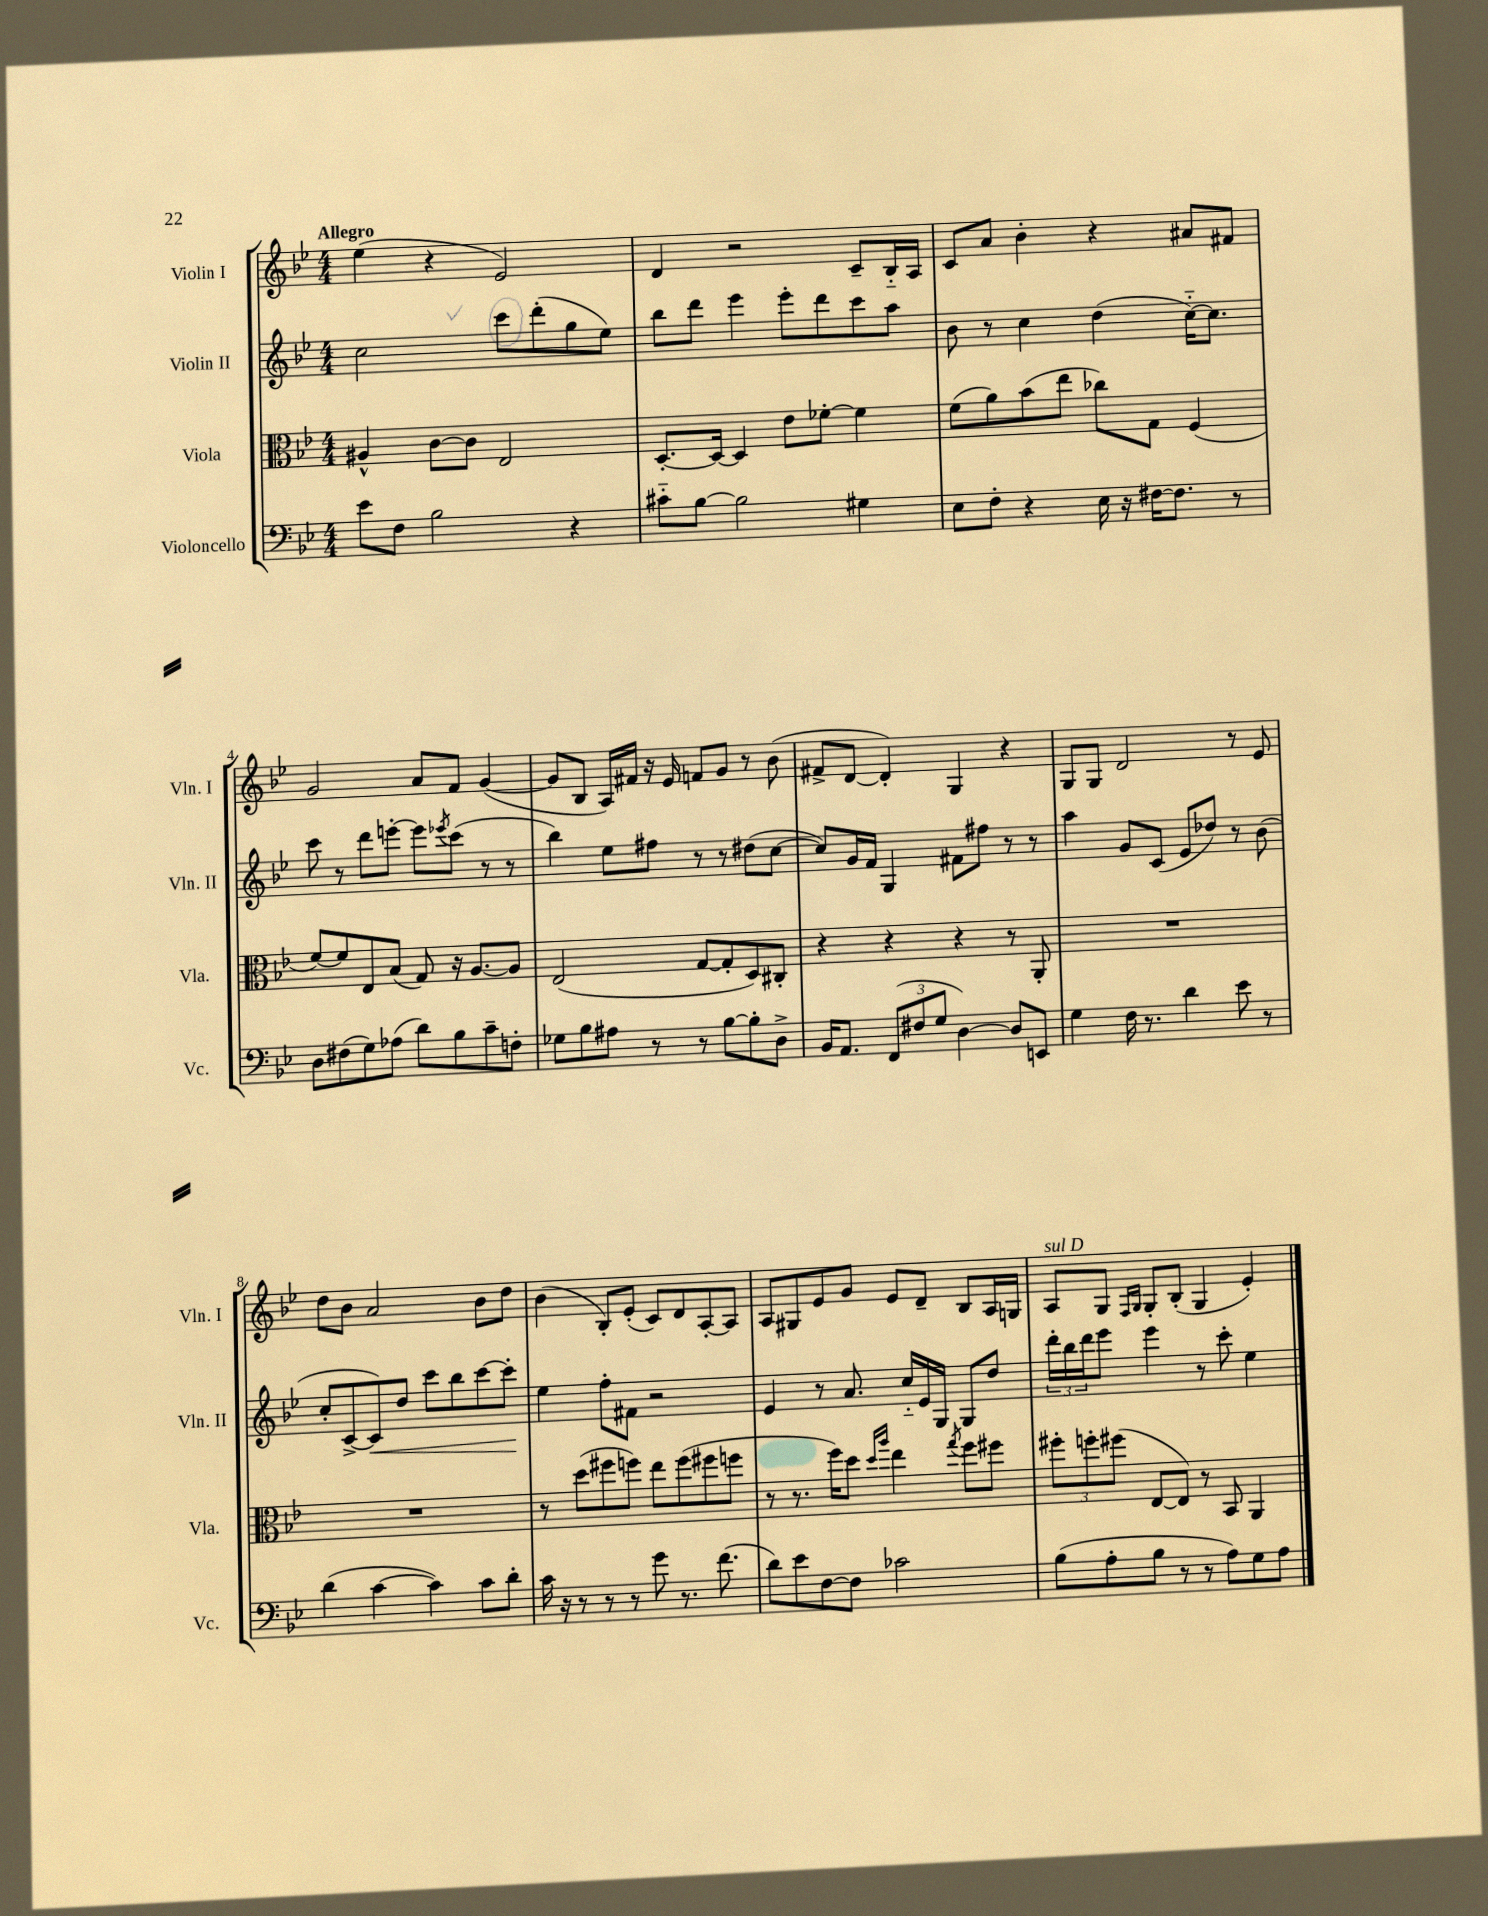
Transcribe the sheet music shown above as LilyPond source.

<<
\new StaffGroup <<
\new Staff = "s0" \with { instrumentName = "Violin I" shortInstrumentName = "Vln. I" } {
    \clef treble \key bes \major \numericTimeSignature \time 4/4 \tempo "Allegro"
    ees''4( r4 ees'2) |
    d'4 r2 c'8-- bes16-_ a16 |
    c'8 a'8 bes'4-. r4 ais'8 fis'8 |
    g'2 a'8 f'8 g'4~( |
    g'8 bes8 a16) fis'16 r16 ees'16 f'8 g'8 r8 bes'8( |
    fis'8-> d'8~ d'4-.) g4 r4 |
    g8 g8 d'2 r8 ees'8 |
    d''8 bes'8 a'2 bes'8 d''8 |
    bes'4( bes8-.) ees'8-.( c'8) d'8 a8~-. a8 |
    a8 gis8 ees'8 g'8 ees'8 d'8-- bes8 a16 g16 |
    a8^\markup { \italic "sul D" } g8 \grace { f16 g16 } g8-. bes8-.( g4 ees'4-.) \bar "|." |
}
\new Staff = "s1" \with { instrumentName = "Violin II" shortInstrumentName = "Vln. II" } {
    \clef treble \key bes \major \numericTimeSignature \time 4/4
    c''2 c'''8 d'''8-.( g''8 ees''8) |
    bes''8 d'''8 ees'''4 ees'''8-. d'''8 c'''8 a''8 |
    bes'8 r8 c''4 d''4( c''16~-_) c''8. |
    c'''8 r8 d'''8 e'''8~-. e'''8 \acciaccatura { ees'''8 } c'''8( r8 r8 |
    bes''4) ees''8 fis''8 r8 r8 dis''8( c''8~ |
    c''8) g'16 f'16 g4 fis'8 fis''8 r8 r8 |
    a''4 g'8 c'8( ees'8 des''8) r8 bes'8( |
    c''8-. c'8~-> c'8\<) d''8 c'''8 bes''8 c'''8~ c'''8-.\! |
    ees''4 f''8-. fis'8 r2 |
    ees'4 r8 a'8. c''16-_ ees'16 g16 g8 d''8 |
    \tuplet 3/2 { d'''16-. bes''16 d'''16 } ees'''8 ees'''4 r8 c'''8-. ees''4 \bar "|." |
}
\new Staff = "s2" \with { instrumentName = "Viola" shortInstrumentName = "Vla." } {
    \clef alto \key bes \major \numericTimeSignature \time 4/4
    ais4-^ c'8~ c'8 ees2 |
    d8.~-. d16~ d4 ees'8 fes'8~-. fes'4 |
    f'8( a'8) bes'8( ees''8 ces''8) g8 f4( |
    f'8~) f'8 ees8 bes8( g8) r16 a8.~ a8 |
    ees2( g8~ g8-. d8) cis8-. |
    r4 r4 r4 r8 a,8-. |
    R1 |
    R1 |
    r8 d''8( fis''8 f''8) ees''8 f''8( fis''8 f''8 |
    r8 r8. f''16) d''8 \grace { d''16 a''16 } ees''4 \acciaccatura { g''8 } f''8 fis''8 |
    \tuplet 3/2 { fis''8-. f''8-. fis''8( } ees8~ ees8) r8 bes,8 a,4 \bar "|." |
}
\new Staff = "s3" \with { instrumentName = "Violoncello" shortInstrumentName = "Vc." } {
    \clef bass \key bes \major \numericTimeSignature \time 4/4
    ees'8 f8 bes2 r4 |
    cis'8-_ bes8~ bes2 gis4 |
    ees8 f8-. r4 ees16 r16 fis16~ fis8. r8 |
    d8 fis8( g8) aes8( d'8) bes8 c'8-- f8-. |
    ges8 bes8 ais8 r8 r8 bes8~ bes8-. d8-> |
    bes,16 a,8. \tuplet 3/2 { f,8( fis8 g8 } d4~) d8 e,8 |
    g4 f16 r8. d'4 ees'8 r8 |
    d'4( c'4~ c'4) c'8 d'8-. |
    c'16 r16 r8 r8 r8 g'8 r8. f'8.( |
    d'8) ees'8 f8~ f8 ces'2 |
    bes8( a8-. bes8 r8 r8 a8) g8 a8 \bar "|." |
}
>>
>>
